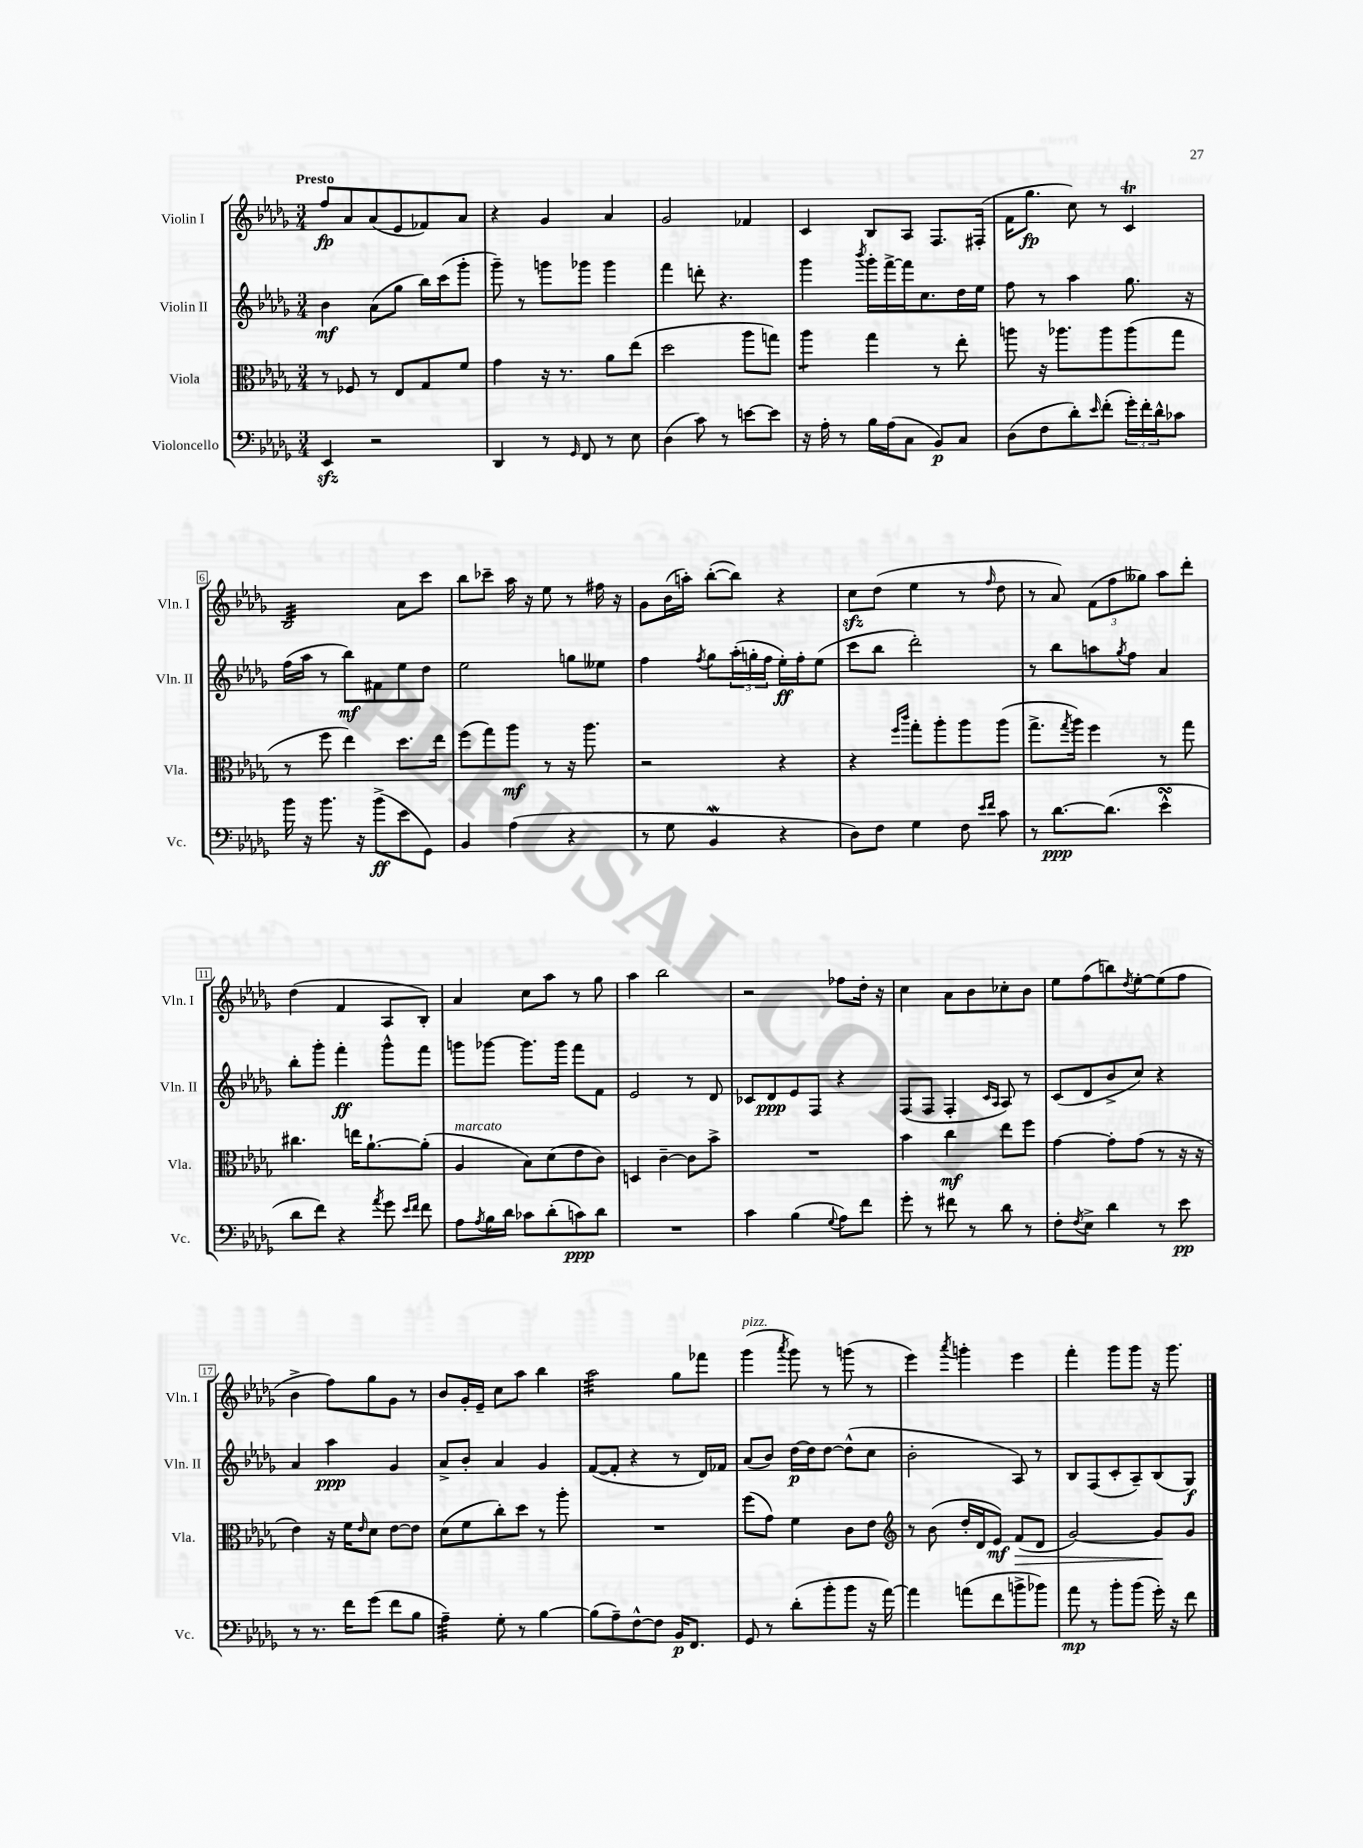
<<
\new StaffGroup <<
\new Staff = "s0" \with { instrumentName = "Violin I" shortInstrumentName = "Vln. I" } {
    \clef treble \key des \major \numericTimeSignature \time 3/4 \tempo "Presto"
    f''8\fp aes'8 aes'8( ees'8 fes'8) aes'8 |
    r4 ges'4 aes'4 |
    ges'2 fes'4 |
    c'4 bes8 aes8 f8. fis16-.( |
    f'16 ges''8.\fp c''8) r8 c'4\trill |
    bes2:32 aes'8 c'''8 |
    bes''8 ces'''8-- aes''16 r16 ees''8 r8 fis''16 r16 |
    ges'8 bes'16( a''16-.) bes''8~-.( bes''8) r4 |
    c''8\sfz des''8( ees''4 r8 \grace { f''16 } des''8 |
    r8 aes'8) \tuplet 3/2 { f'8( f''8 geses''8) } aes''8 des'''8-. |
    des''4( f'4 aes8 bes8-.) |
    aes'4 c''8 aes''8 r8 ges''8 |
    aes''4 bes''2 |
    r2 fes''8 des''16-. r16 |
    c''4 aes'8 bes'8 ces''8-. bes'8 |
    ees''8 f''8( b''8) \acciaccatura { des''8 } ees''8~-. ees''8( f''8 |
    bes'4-> f''8) ges''8 ges'8 r8 |
    bes'8 ges'16-. ees'16-- c''8 aes''8 bes''4 |
    aes''2:32 ges''8 fes'''8 |
    ges'''4^\markup { \italic "pizz." }( \acciaccatura { aes'''8 } ges'''8) r8 g'''8( r8 |
    ees'''4) \acciaccatura { aes'''8 } g'''4-. ees'''4 |
    f'''4-. ges'''8 ges'''8 r16 ges'''8. \bar "|." |
}
\new Staff = "s1" \with { instrumentName = "Violin II" shortInstrumentName = "Vln. II" } {
    \clef treble \key des \major \numericTimeSignature \time 3/4
    bes'4\mf aes'8( ges''8 bes''16) c'''16( ges'''8-. |
    ges'''8--) r8 g'''8 ges'''8 ges'''4 |
    f'''4 d'''8-. r4. |
    ges'''4 \acciaccatura { bes'''8 } ges'''16-. f'''16~-> f'''16 c''8. des''16 ees''16 |
    f''8 r8 aes''4 ges''8. r16 |
    f''16( aes''16 r8 bes''8\mf) fis'8 ees''8 des''8 |
    ees''2 g''8 eeses''8 |
    f''4 \acciaccatura { f''8 } ges''8 \tuplet 3/2 { aes''16-.( g''16-. f''16 } ees''16-.\ff) f''16-. ees''8( |
    c'''8 bes''8 des'''2-.) |
    r8 bes''8 a''8 \acciaccatura { ges''8 } f''8 aes'4 |
    bes''8-. ges'''8-. f'''4-.\ff ges'''8-^ f'''8 |
    g'''8 ges'''8~ ges'''8. ges'''16 f'''8 f'8 |
    ees'2 r8 des'8 |
    ces'8 des'8\ppp ees'8 f8 r4 |
    f8( f8 f4-. \grace { c'16 aes16 } aes8) r8 |
    c'8( des'8 bes'8-> c''8) r4 |
    aes'4 aes''4\ppp ges'4 |
    aes'8-> bes'8-. aes'4 ges'4 |
    f'8~( f'8-. r4 r8 des'16) fes'16 |
    aes'8( bes'8) des''16~\p des''16 des''8~ des''8-^( c''8 |
    bes'2-. aes8) r8 |
    bes8 f8( c'8-. aes8--) bes8( ges8\f) \bar "|." |
}
\new Staff = "s2" \with { instrumentName = "Viola" shortInstrumentName = "Vla." } {
    \clef alto \key des \major \numericTimeSignature \time 3/4
    r8 fes8 r8 ees8 ges8 f'8 |
    ges'4 r16 r8. aes'8 ees''8( |
    des''2 aes''8 g''8) |
    aes''4:8 ges''4 r8 ees''8-. |
    a''8 r16 aes''8. aes''8 aes''8( ges''8 |
    r8 f''8 ees''4) des''8. ees''16 |
    f''8( ges''8) aes''8\mf r8 r16 aes''8. |
    r2 r4 |
    r4 \grace { f''16 c'''16 } ges''8-. aes''8-. aes''8 aes''8( |
    ges''8.-> \acciaccatura { ges''8 } aes''16) f''4 r8 ges''8 |
    cis''4. e''16 aes'8.~-! aes'8-.( |
    aes4^\markup { \italic "marcato" } bes8) des'8( ees'8 c'8) |
    d4 c'4~-- c'8 bes'8-> |
    R2. |
    bes'4 c''4\mf ees''8 f''8 |
    ges'4~ ges'8-. ges'8( r8 r16 r16 |
    ees'4) r16 f'16 \grace { ees'16 } des'8 ees'8~ ees'8 |
    des'8( f'8 c''8-.) des''8 r8 aes''8-. |
    R2. |
    f''8( ges'8) f'4 c'8 ees'8 |
    \clef treble r8 bes'8( des''16-. des'16 ees'8\mf) f'8\>( des'8 |
    ges'2~) ges'8\! ges'8 \bar "|." |
}
\new Staff = "s3" \with { instrumentName = "Violoncello" shortInstrumentName = "Vc." } {
    \clef bass \key des \major \numericTimeSignature \time 3/4
    ees,4\sfz r2 |
    des,4 r8 \grace { ges,16 } f,8 r8 ees8 |
    des4( c'8) r8 e'8~ e'8 |
    r16 aes16-. r8 bes16 aes16( c8 bes,8\p) c8 |
    des8( f8 des'8-.) \grace { ees'16 } f'8-.( \tuplet 3/2 { ges'16-.) f'16-. des'16-^ } ces'8 |
    bes'16 r16 bes'8. r16 bes'8->\ff( ees'8 ges,8) |
    bes,4 aes4( r4 |
    r8 ges8 bes,4\mordent r4 |
    des8) f8 ges4 f8 \grace { ees'16 f'16 } c'8 |
    r8 des'8.~\ppp des'8.( ees'4-^\turn |
    des'8 f'8) r4 \acciaccatura { aes'8 } ges'8 \grace { ees'16 f'16 } f'8 |
    aes8 \acciaccatura { aes8 } bes16 des'16 ces'8 des'8-.( c'8\ppp) des'8 |
    R2. |
    c'4 bes4( \appoggiatura { ges8 } aes8) f'8 |
    ges'8-. r8 fis'8 r8 des'8 r8 |
    f8-. \acciaccatura { f8 } ees8-> des'4 r8 ees'8\pp |
    r8 r8. f'16 ges'8( f'8 bes8 |
    aes4:32--) ges8-. r8 bes4~ |
    bes8( aes8--) f8~-^ f8 bes,16\p f,8. |
    ges,8 r8 des'8-.( bes'8-. bes'8 r16 aes'16~) |
    aes'4 a'8( f'8 b'8-> bes'8) |
    aes'8\mp r8 bes'8-. bes'8( ges'16-.) r16 f'8 \bar "|." |
}
>>
>>
\layout { \context { \Score \override BarNumber.stencil = #(make-stencil-boxer 0.1 0.3 ly:text-interface::print) } }
